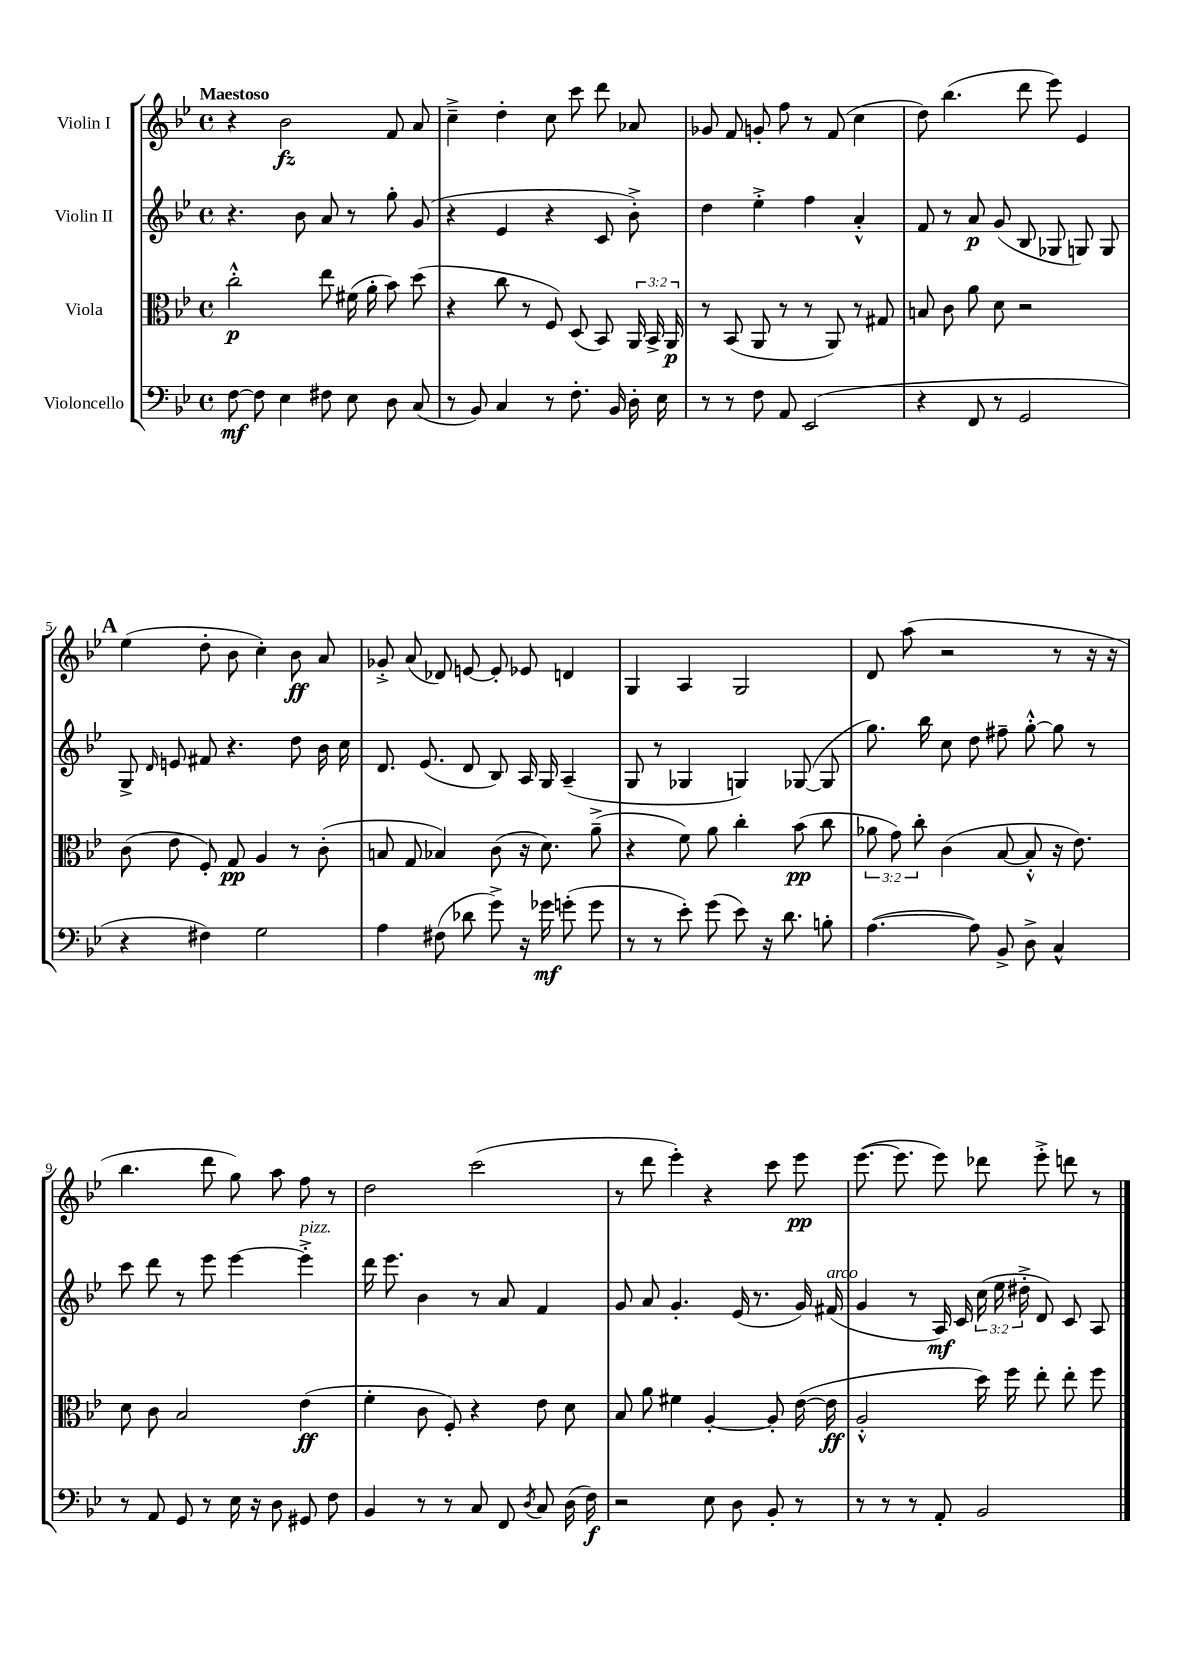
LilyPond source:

<<
\new StaffGroup <<
\new Staff = "s0" \with { instrumentName = "Violin I" } {
    \clef treble \key bes \major \defaultTimeSignature \time 4/4 \tempo "Maestoso"
    \autoBeamOff r4 bes'2\fz f'8 a'8 |
    c''4---> d''4-. c''8 c'''8 d'''8 aes'8 |
    ges'8 f'8 g'8-. f''8 r8 f'8( c''4 |
    d''8) bes''4.( d'''8 ees'''8) ees'4 |
    \mark \markup { \bold "A" } ees''4( d''8-. bes'8 c''4-.) bes'8\ff a'8 |
    ges'8-.-> a'8( des'8) e'8~ e'8-. ees'8 d'4 |
    g4 a4 g2 |
    d'8 a''8( r2 r8 r16 r16 |
    bes''4. d'''8 g''8) a''8 f''8 r8 |
    d''2 c'''2( |
    r8 d'''8 ees'''4-.) r4 c'''8 ees'''8\pp |
    ees'''8.~( ees'''8. ees'''8) des'''8 ees'''8-.-> d'''8 r8 \bar "|." |
}
\new Staff = "s1" \with { instrumentName = "Violin II" } {
    \clef treble \key bes \major \defaultTimeSignature \time 4/4 \override Staff.TupletNumber.text = #tuplet-number::calc-fraction-text
    \autoBeamOff r4. bes'8 a'8 r8 g''8-. g'8( |
    r4 ees'4 r4 c'8 bes'8-.->) |
    d''4 ees''4-.-> f''4 a'4-.-^ |
    f'8 r8 a'8\p g'8( bes8 ges8 g8) g8 |
    \mark \markup { \bold "A" } g8-> \grace { d'16 } e'8 fis'8 r4. d''8 bes'16 c''16 |
    d'8. ees'8.( d'8 bes8) a16 g16 a4--( |
    g8 r8 ges4 g4) ges8~( ges8 |
    g''8.) bes''16 c''8 d''8 fis''8-- g''8~-.-^ g''8 r8 |
    c'''8 d'''8 r8 ees'''8 ees'''4~ ees'''4-.->^\markup { \italic "pizz." } |
    d'''16 ees'''8. bes'4 r8 a'8 f'4 |
    g'8 a'8 g'4.-. ees'16( r8. g'16) fis'16^\markup { \italic "arco" }( |
    g'4 r8 a16\mf) c'16 \tuplet 3/2 { c''16( ees''16 dis''16-.-> } d'8) c'8 a8 \bar "|." |
}
\new Staff = "s2" \with { instrumentName = "Viola" } {
    \clef alto \key bes \major \defaultTimeSignature \time 4/4 \override Staff.TupletNumber.text = #tuplet-number::calc-fraction-text
    \autoBeamOff c''2-.-^\p ees''8 fis'16( a'16-. bes'8) d''8( |
    r4 c''8 r8 f8) d8( bes,8) \tuplet 3/2 { a,16 bes,16-> a,16\p } |
    r8 bes,8( a,8 r8 r8 a,8) r8 gis8 |
    b8 c'8 a'8 d'8 r2 |
    \mark \markup { \bold "A" } c'8( ees'8 f8-.) g8\pp a4 r8 c'8-.( |
    b8 g8 bes4) c'8( r16 d'8.) a'8--->( |
    r4 f'8) a'8 c''4-. bes'8\pp( c''8 |
    \tuplet 3/2 { aes'8 g'8) c''8-. } c'4( bes8~ bes8-.-^ r16 ees'8.) |
    d'8 c'8 bes2 ees'4\ff( |
    f'4-. c'8 f8-.) r4 ees'8 d'8 |
    bes8 a'8 fis'4 a4~-. a8-. ees'16~( ees'16\ff |
    a2-.-^ d''16) f''16 ees''8-. ees''8-. f''8 \bar "|." |
}
\new Staff = "s3" \with { instrumentName = "Violoncello" } {
    \clef bass \key bes \major \defaultTimeSignature \time 4/4
    \autoBeamOff f8~\mf f8 ees4 fis8 ees8 d8 c8( |
    r8 bes,8) c4 r8 f8.-. bes,16 d16-. ees16 |
    r8 r8 f8 a,8 ees,2( |
    r4 f,8 r8 g,2 |
    \mark \markup { \bold "A" } r4 fis4) g2 |
    a4 fis8( des'8 g'8->) r16 ges'16\mf g'8-.( g'8 |
    r8 r8 ees'8-.) g'8( ees'8) r16 d'8. b8-. |
    a4.~( a8) bes,8-> d8-> c4-^ |
    r8 a,8 g,8 r8 ees16 r16 d8 gis,8 f8 |
    bes,4 r8 r8 c8 f,8 \acciaccatura { d8 } c8 d16( f16\f) |
    r2 ees8 d8 bes,8-. r8 |
    r8 r8 r8 a,8-. bes,2 \bar "|." |
}
>>
>>
